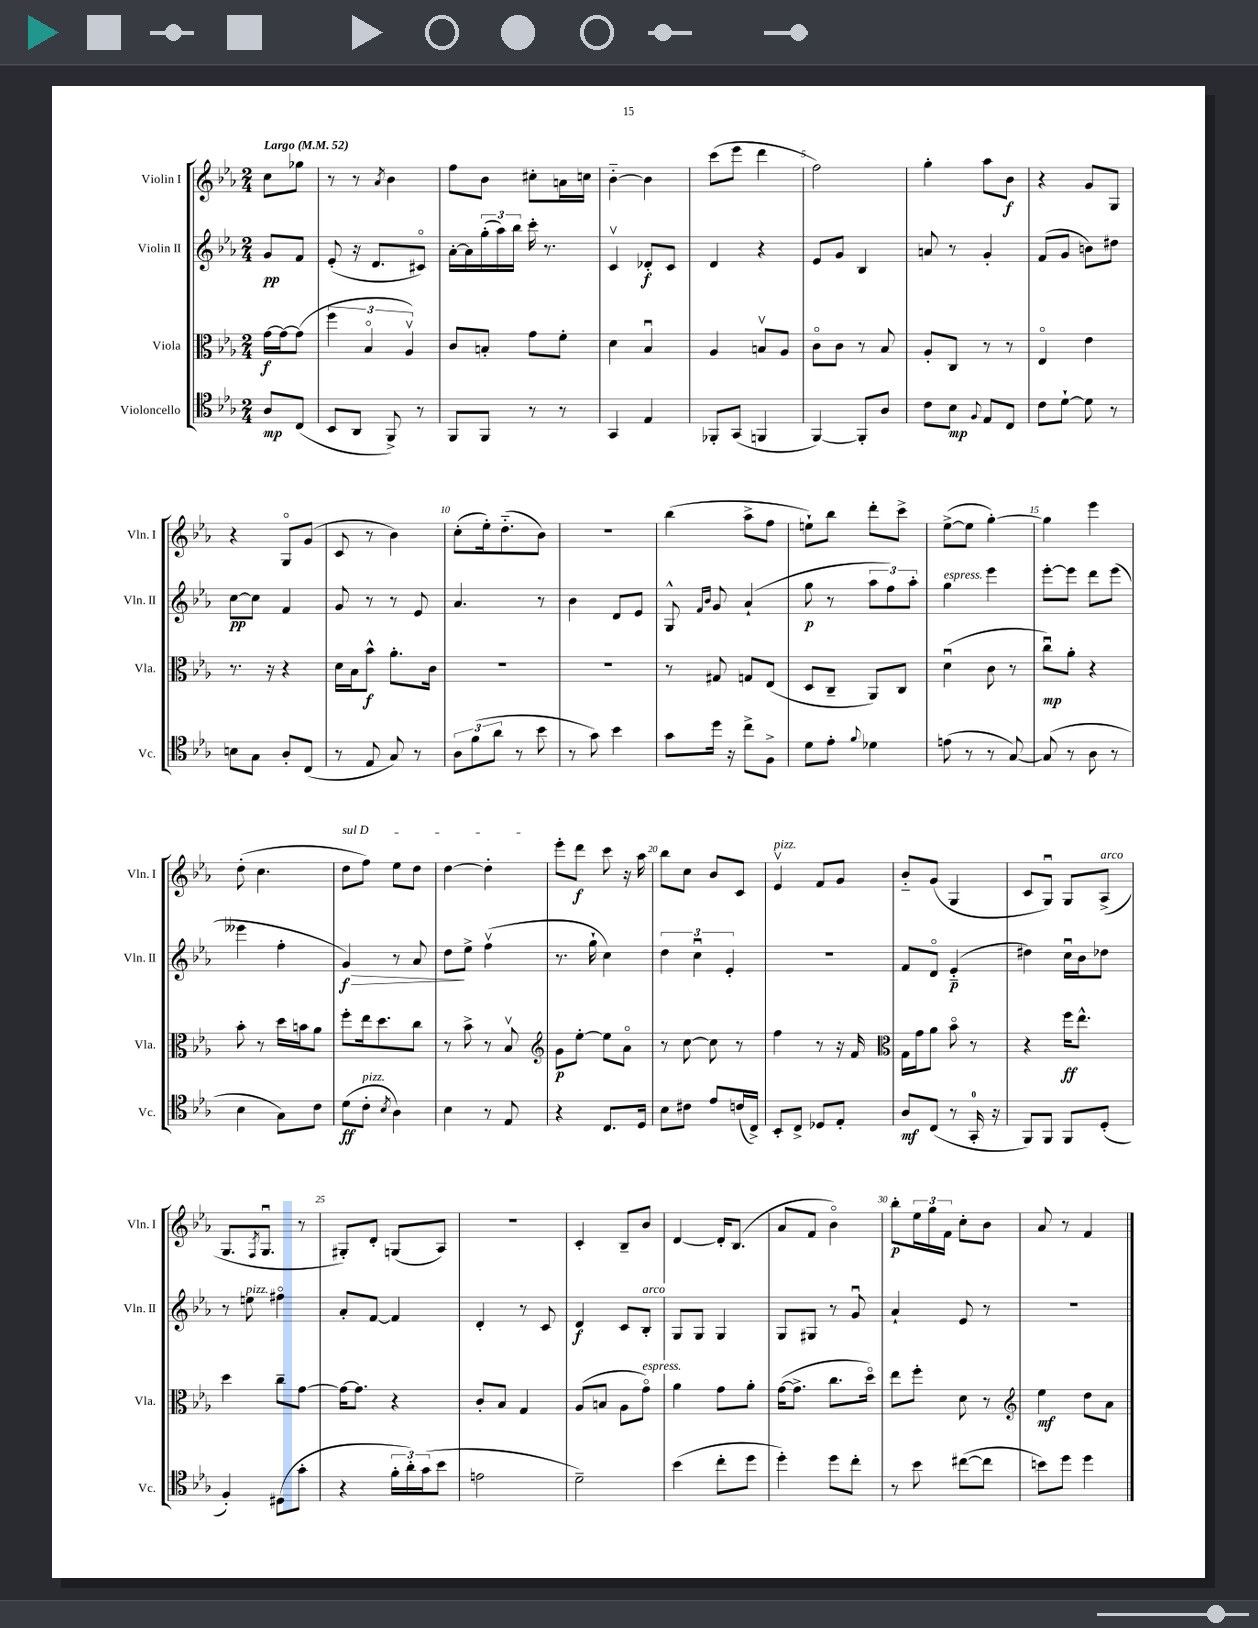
<<
\new StaffGroup <<
\new Staff = "s0" \with { instrumentName = "Violin I" shortInstrumentName = "Vln. I" } {
    \clef treble \key ees \major \numericTimeSignature \time 2/4 \partial 4 \tempo "Largo" 4 = 52
    c''8 ges''8 |
    r8 r8 \acciaccatura { aes'8 } bes'4 |
    f''8 bes'8 cis''8-. a'16 c''16 |
    bes'4~-_ bes'4 |
    c'''8( ees'''8 d'''4 |
    f''2) |
    g''4-. aes''8 bes'8\f |
    r4 g'8 g8 |
    r4 g8\flageolet g'8( |
    c'8 r8 bes'4) |
    c''8-.( ees''16-.) d''8.-_( bes'8) |
    R2 |
    bes''4( aes''8-> f''8 |
    e''8-!) bes''8 d'''8-. c'''8-> |
    ees''8~->( ees''8 g''4~-.) |
    g''4 ees'''4 |
    d''8-.( c''4. |
    \once \override TextSpanner.bound-details.left.text = \markup { \italic "sul D" } d''8\startTextSpan f''8) ees''8 d''8 |
    d''4~ d''4-.\stopTextSpan |
    ees'''8-. d'''8\f c'''8 r16 aes''16 |
    bes''8 c''8 bes'8 c'8 |
    ees'4\upbow^\markup { \italic "pizz." } f'8 g'8 |
    bes'8-_ g'8( g4 |
    c'8 g8\downbow) g8 aes8->^\markup { \italic "arco" }( |
    g8. \acciaccatura { f8 } g8.\downbow r8 |
    gis8-.) d'8-. g8( aes8) |
    r2 |
    c'4-. bes8-- bes'8 |
    d'4~ d'16-. bes8.( |
    aes'8 f'8 bes'4\flageolet) |
    bes''8-.\p \tuplet 3/2 { ees''16 g''16 f'16 } c''8-. bes'8 |
    aes'8 r8 f'4 \bar "|." |
}
\new Staff = "s1" \with { instrumentName = "Violin II" shortInstrumentName = "Vln. II" } {
    \clef treble \key ees \major \numericTimeSignature \time 2/4 \partial 4
    g'8\pp f'8 |
    ees'8-.( r16 d'8. cis'8\flageolet) |
    aes'16~-. aes'16 \tuplet 3/2 { g''16-.( aes''16) bes''16 } c'''16-. r8. |
    c'4\upbow des'8-.\f c'8 |
    d'4 r4 |
    ees'8 g'8 bes4 |
    a'8 r8 g'4-. |
    f'8( g'8 b'8) dis''8 |
    c''8~\pp c''8 f'4 |
    g'8 r8 r8 ees'8 |
    aes'4. r8 |
    bes'4 d'8 ees'8 |
    g8-^ \grace { f'16 bes'16 } g'8 aes'4-!( |
    g''8\p r8 \tuplet 3/2 { aes''8 f''8) aes''8-. } |
    g''4^\markup { \italic "espress." } ees'''4 |
    ees'''8~-. ees'''8 d'''8 ees'''8( |
    eeses'''4 f''4-. |
    g'4\f\>) r8 aes'8 |
    d''8\! ees''8-> f''4\upbow( |
    r8. g''16-! c''4) |
    \tuplet 3/2 { d''4 c''4\downbow ees'4-. } |
    R2 |
    f'8 d'8\flageolet ees'4-_\p( |
    dis''4) c''16\downbow bes'16 des''8 |
    r8 e''8^\markup { \italic "pizz." } fis''4\flageolet |
    aes'8-. f'8~ f'4 |
    d'4-. r8 c'8 |
    d'4\f c'8 bes8-.^\markup { \italic "arco" } |
    g8 g8 g4 |
    g8 gis8 r8 g'8\downbow |
    aes'4-! ees'8 r8 |
    R2 \bar "|." |
}
\new Staff = "s2" \with { instrumentName = "Viola" shortInstrumentName = "Vla." } {
    \clef alto \key ees \major \numericTimeSignature \time 2/4 \partial 4
    g'16~\f g'16~ g'8( |
    \tuplet 3/2 { f''4 bes4\flageolet aes4\upbow) } |
    c'8 b8-. g'8 f'8-. |
    d'4 bes4\downbow |
    aes4 b8\upbow aes8 |
    c'8\flageolet c'8 r8 bes8 |
    aes8-. c8 r8 r8 |
    ees4\flageolet ees'4 |
    r8. r16 r4 |
    d'16 bes16 bes'8-^\f aes'8.-. c'16 |
    R2 |
    R2 |
    r8 gis8 g8 ees8( |
    d8 c8-- aes,8) c8 |
    d'4\downbow( c'8 r8 |
    c''8\downbow\mp) aes'8-. r4 |
    bes'8-. r8 d''16 b'16 aes'8 |
    f''8-. ees''16 d''8. c''8 |
    r8 bes'8-> r8 bes8\upbow |
    \clef treble g'8\p ees''8~-. ees''8 aes'8\flageolet |
    r8 c''8~ c''8 r8 |
    f''4 r8 r16 f'16 |
    \clef alto g16 g'16 aes'8 bes'8\flageolet r8 |
    r4 f''16\ff ees''8.-^ |
    d''4 c''8-- g'8~ |
    g'16~ g'8. r4 |
    c'8-. bes8 g4 |
    aes8( b8 aes8 g'8\flageolet^\markup { \italic "espress." }) |
    aes'4 g'8 aes'8-. |
    g'16~( g'8.-> c''8. d''16\flageolet) |
    ees''8 f''8-. d'8 r8 |
    \clef treble ees''4\mf d''8 aes'8 \bar "|." |
}
\new Staff = "s3" \with { instrumentName = "Violoncello" shortInstrumentName = "Vc." } {
    \clef tenor \key ees \major \numericTimeSignature \time 2/4 \partial 4
    aes8\mp c8( |
    bes,8 aes,8 f,8->) r8 |
    f,8 f,8 r8 r8 |
    g,4 ees4 |
    fes,8-. g,8( f,4 |
    f,4~) f,8-. aes8 |
    c'8 bes8\mp \appoggiatura { f8 } ees8 c8 |
    c'8 d'8~-! d'8 r8 |
    b8 g8 aes8-. c8( |
    r8 ees8 g8) r8 |
    \tuplet 3/2 { aes8 f'8( aes'8 } r8 bes'8 |
    r8 g'8) bes'4 |
    g'8 d''16 r16 c''8-> f8-> |
    d'8 ees'8-. \appoggiatura { f'8 } des'4 |
    e'8( r8 r8 g8~) |
    g8( r8 aes8 r8 |
    bes4 g8) c'8 |
    d'8\ff( c'8-.^\markup { \italic "pizz." } \acciaccatura { bes8 } aes4) |
    bes4 r8 ees8 |
    r4 c8. d16 |
    bes8 cis'8 ees'8 c'16( c16->) |
    bes,8-. c8-> des8 ees8-. |
    aes8\mf c8( r8 g,16-0-. r16 |
    f,8) f,8 f,8 d8-.( |
    f4-.) dis8( g'8-. |
    r4 \tuplet 3/2 { f'16-. aes'16-.) g'16( } bes'8 |
    e'2 |
    d'2--) |
    bes'4( c''8-. d''8 |
    d''4-.) d''8 c''8-. |
    r8 bes'8 cis''8~( cis''8 |
    b'8) d''8 d''4 \bar "|." |
}
>>
>>
\layout { \context { \Score \override BarNumber.break-visibility = ##(#f #t #t) barNumberVisibility = #(every-nth-bar-number-visible 5) } }
